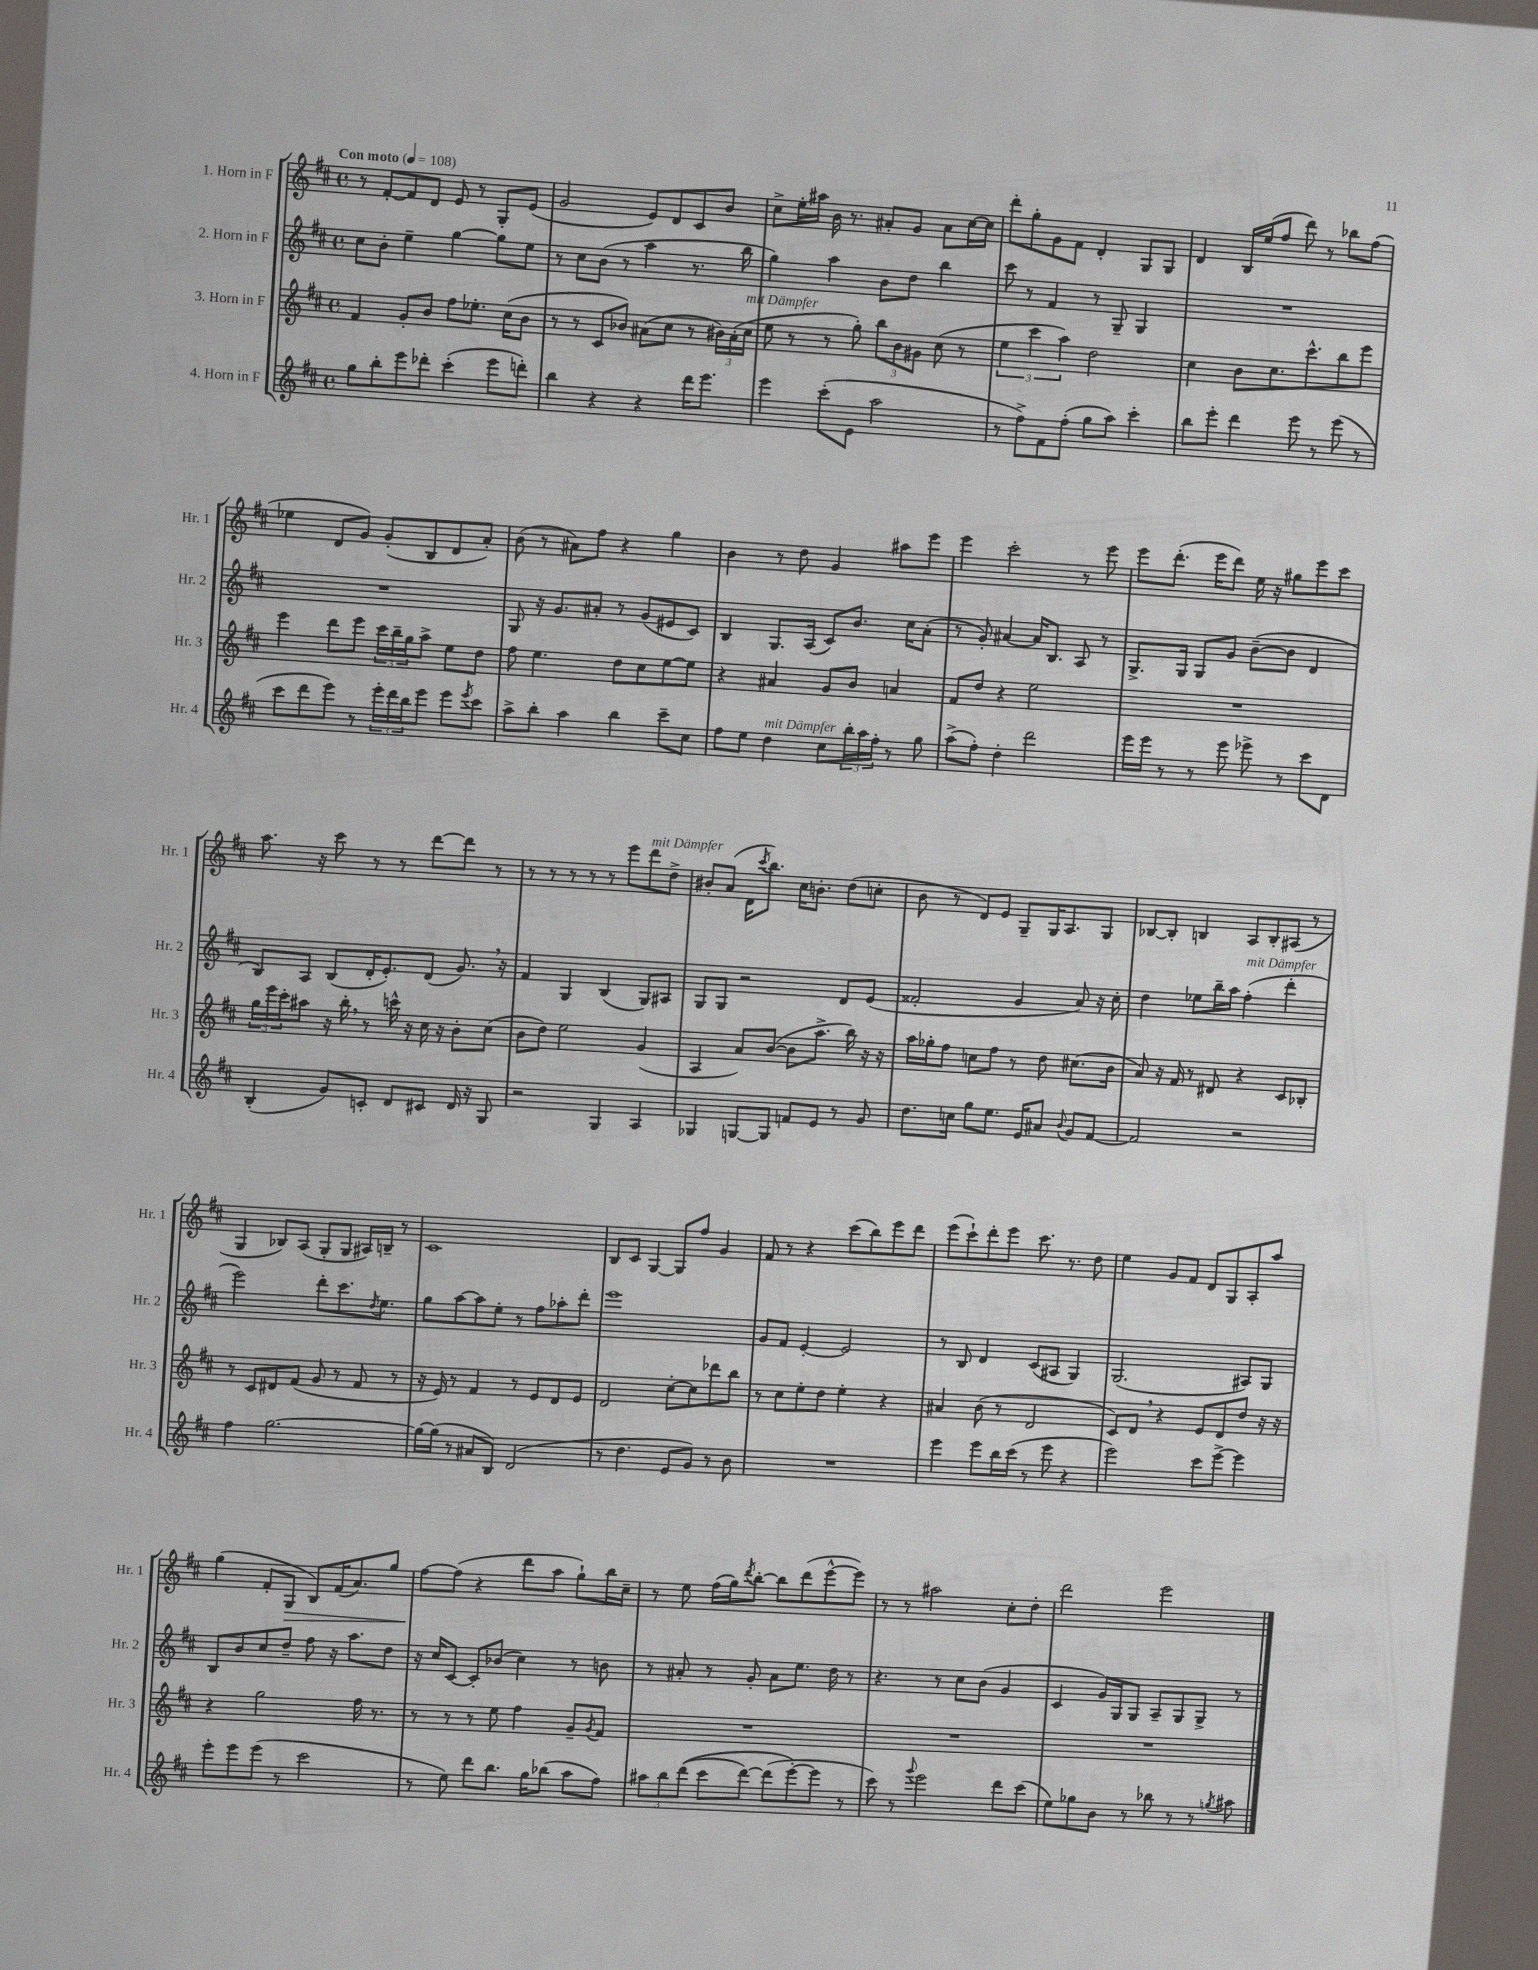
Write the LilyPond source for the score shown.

<<
\new StaffGroup <<
\new Staff = "s0" \with { instrumentName = "1. Horn in F" shortInstrumentName = "Hr. 1" } {
    \clef treble \key d \major \defaultTimeSignature \time 4/4 \tempo "Con moto" 4 = 108
    r8 fis'8~-. fis'8 d'8 e'8 r8 g8-. e'8( |
    g'2 e'8) d'8 cis'8 b'8 |
    cis''8-> e''16-. ais''16 b'16 r8. ais'8-. g'8 ais'8 cis''16~ cis''16 |
    d'''8-. g''8-. g'8 fis'8 d'4-. g8 g8 |
    d'4 b16 e''16( fis''8 d'''8) r8 bes''8 fis''8( |
    ees''4 d'8 g'8) g'8-.( b8 d'8 a'8-.) |
    b'8( r8 ais'8) fis''8 r4 g''4 |
    b'4 r8 d''8 g'4 ais''8 e'''8 |
    e'''4 cis'''2-. r8 e'''8 |
    e'''8 d'''8.-.( e'''16 d'''8) e''16 r16 gis''8 e'''8 cis'''8 |
    a''8. r16 cis'''8 r8 r8 d'''8~ d'''8 r8 |
    r8 r8 r8 r8 r8 e'''8 d'''8^\markup { \italic "mit Dämpfer" } d''8-> |
    bis'8-. a'8( d'16 \acciaccatura { cis'''8 } b''8.) cis''16 b'8.-. d''8( c''8-. |
    b'8 r8 d'8) e'8 g8-- g16 a8. g8 |
    bes8~ bes8-. b4 a8 b8-. ais8( r8 |
    g4 bes8) a8( g8-. g8 ais16) b16-- r8 |
    cis'1 |
    b8 cis'8 g4~ g8 fis''8 g'4 |
    fis'8 r8 r4 cis'''8( b''8) e'''8 d'''8 |
    e'''8( cis'''8-!) d'''8-. e'''8 cis'''8. r8. d''8 |
    e''4 g'8 fis'8 d'8 g8 a8-. a''8 |
    g''4( fis'8-. g8\> b8) fis'16( a'8.) g''8 |
    fis''8~\! fis''8( r4 d'''8 a''8 g''8-!) b''16 cis''16-- |
    r8 e''8 fis''16( g''16) \acciaccatura { d'''8 } b''8~-. b''8 d'''8( e'''8~-^ e'''8) |
    r8 r8 ais''2 cis''8-. d''8-. |
    d'''2 e'''2 \bar "|." |
}
\new Staff = "s1" \with { instrumentName = "2. Horn in F" shortInstrumentName = "Hr. 2" } {
    \clef treble \key d \major \defaultTimeSignature \time 4/4
    cis''8 b'8-. e''4-- g''4~ g''8 e''8 |
    r8 cis''8 b'8( r8 a''4 r8. b''16 |
    g''4) a''4 b'8 d''8 b''4 |
    cis'''8 r8 fis'4 r8 g8-- g4 |
    R1 |
    R1 |
    g8 r16 g'8. ais'8-. r8 g'8( eis'8 cis'8) |
    b4 g8. a16( cis'8) b'8. cis''16 a'8-.( |
    r8 g'8-.) ais'4~ ais'16 b8. a8 r8 |
    g8.-> g16 g8 g'8 b'8~--( b'8 d'4 |
    b8) a8 b8( d'16-. e'8.-.) d'8( g'8.) \breathe r16 |
    fis'4 g4 b4( g8) ais8 |
    g8 g8 r2 d'8 e'8( |
    fisis'2-. g'4 a'8) r16 cis''16-. |
    d''4 ees''8 b''16-- a''16 fis''4-.^\markup { \italic "mit Dämpfer" }( d'''4-. |
    e'''2) d'''8-. cis'''8. \acciaccatura { d''8 } e''8. |
    g''8 a''8~ a''8 e''8-. r8 fis''8 aes''8-. d'''8-. |
    e'''1 |
    g'8 fis'8 e'4~-. e'2 |
    r8 b8 d'4 cis'8( ais8 g4) |
    g2.( ais8) g8 |
    b8 b'8 cis''8 d''8-- fis''8 r16 a''8. d''8 |
    r16 cis''16 cis'8~ cis'8-. bes'8( cis''4) r8 b'8 |
    r8 ais'8-. r8 g'8-. ais'8 e''8. d''16 r8 |
    r4. r8 cis''8 b'8( g'4 |
    cis'4 g'16) g16 g8 a8-- g8 g8-> r8 \bar "|." |
}
\new Staff = "s2" \with { instrumentName = "3. Horn in F" shortInstrumentName = "Hr. 3" } {
    \clef treble \key d \major \defaultTimeSignature \time 4/4
    fis'4 g'8-. b'8 fis''8 ees''8.-. cis''16( b'8 |
    r8 r8 cis'8 bes'8) ais'8( cis''8 r8 \tuplet 3/2 { bis'16) ais'16-.( cis''16^\markup { \italic "mit Dämpfer" } } |
    e''8 r8 r8 g''8-.) \tuplet 3/2 { b''8 b'8 gis'8 } cis''8( r8 |
    \tuplet 3/2 { e''4 cis'''4 a''4) } d''2 |
    cis''4 b'8 cis''8. cis'''8.-^ b''8 e'''8 |
    e'''4 d'''8 e'''8 \tuplet 3/2 { cis'''16 b''16-- g''16 } a''8-> e''8 d''8 |
    fis''8 e''4. d''8 cis''8 e''8~ e''8 |
    r4 ais'4 g'8 b'8 a'4 |
    fis'8 d''8 r4 e''2 |
    R1 |
    \tuplet 3/2 { g''16 e'''16 cis'''16-. } ais''8 r16 b''16-. \breathe r8 c'''16-^ r16 cis''16 r16 b'8-. cis''8( |
    b'8 d''8) e''2 g'4( |
    a4 a'8) b'8~( b'8 a''8.-> b''16) r16 r16 |
    a''16 ges''16-. fis''8 c''8 fis''8 r8 d''8 cis''8.( b'16 |
    a'8) r16 fis'16 r8 dis'8 r4 cis'8 bes8-. |
    r8 cis'8 dis'8 fis'8( g'8 r8 fis'8 r8 |
    r16 e'16) r8 fis'4 r8 e'8 d'8 e'8 |
    d'2 cis''8~-. cis''8 des'''8 b''8 |
    r8 cis''8 e''8-. d''8 e''4-. r4 |
    ais'4 b'8( r8 d'2 |
    cis'8) d'8 \breathe r4 e'8 d'8 d''8 r16 r16 |
    r4 g''2 fis''16 r8. |
    r8 r8 r8 e''8 fis''4 g'8-- \acciaccatura { g'8 } fis'8 |
    R1 |
    R1 |
    R1 \bar "|." |
}
\new Staff = "s3" \with { instrumentName = "4. Horn in F" shortInstrumentName = "Hr. 4" } {
    \clef treble \key d \major \defaultTimeSignature \time 4/4
    g''8 b''8-. e'''8 des'''8-. cis'''4-.( e'''8 d'''8-.) |
    b''4 r4 r4 d'''16 e'''8. |
    e'''4 cis'''8-.( e'8 a''2 |
    r8 fis''8->) fis'8 fis''8-.( g''8 a''8) cis'''4-. |
    b''8 e'''8-. d'''4 e'''8 r8 e'''8( r8 |
    cis'''8 d'''8 e'''8) r8 \tuplet 3/2 { e'''16-. d'''16 b''16 } e'''8 e'''8 \acciaccatura { e'''8 } cis'''8 |
    a''8-> b''8-. a''4 b''4 cis'''8-- cis''8 |
    fis''8 e''8 d''4^\markup { \italic "mit Dämpfer" } cis''8 \tuplet 3/2 { b''16-. a''16 fis''16-. } r8 g''8 |
    a''8->( fis''8-.) d''4-. d'''2 |
    e'''16 e'''16 r8 r8 e'''8 ees'''8-> r8 cis'''8 d'8 |
    b4-.( g'8) c'8-. d'8 cis'8 d'16 r16 g8 |
    r2 g4 a4 |
    ges4 g8~ g8 f'8 e'8 r8 g'8 |
    d''8. c''16 g''8 e''8. e'16 ais'8 \appoggiatura { b'8 } g'8 fis'8~ |
    fis'2 r2 |
    fis''4 g''2.~ |
    g''16~ g''16( r8 ais'8 b8) d'2( |
    r8 d''4. e'8 g'8) r8 b'8 |
    R1 |
    e'''4 e'''8 b''16 cis'''16( r8 e'''8 r4 |
    e'''2) cis'''8 e'''8~-> e'''4 |
    e'''8-. e'''8 e'''8( r8 cis'''2 |
    r8 e''8) d'''8 b''8. g''16 bes''8( a''8 fis''8) |
    \tuplet 3/2 { ais''8 b''8 d'''8(\( } cis'''8 d'''8~) d'''8( e'''8~-.\) e'''8 r8 |
    cis'''8) r8 \appoggiatura { g'''8 } e'''2 d'''8 cis'''8( |
    e''8) ges''8 b'8 r8 bes''8 r8 r8 \acciaccatura { g''8 } ais''8 \bar "|." |
}
>>
>>
\layout { \context { \Score \remove "Bar_number_engraver" } }
